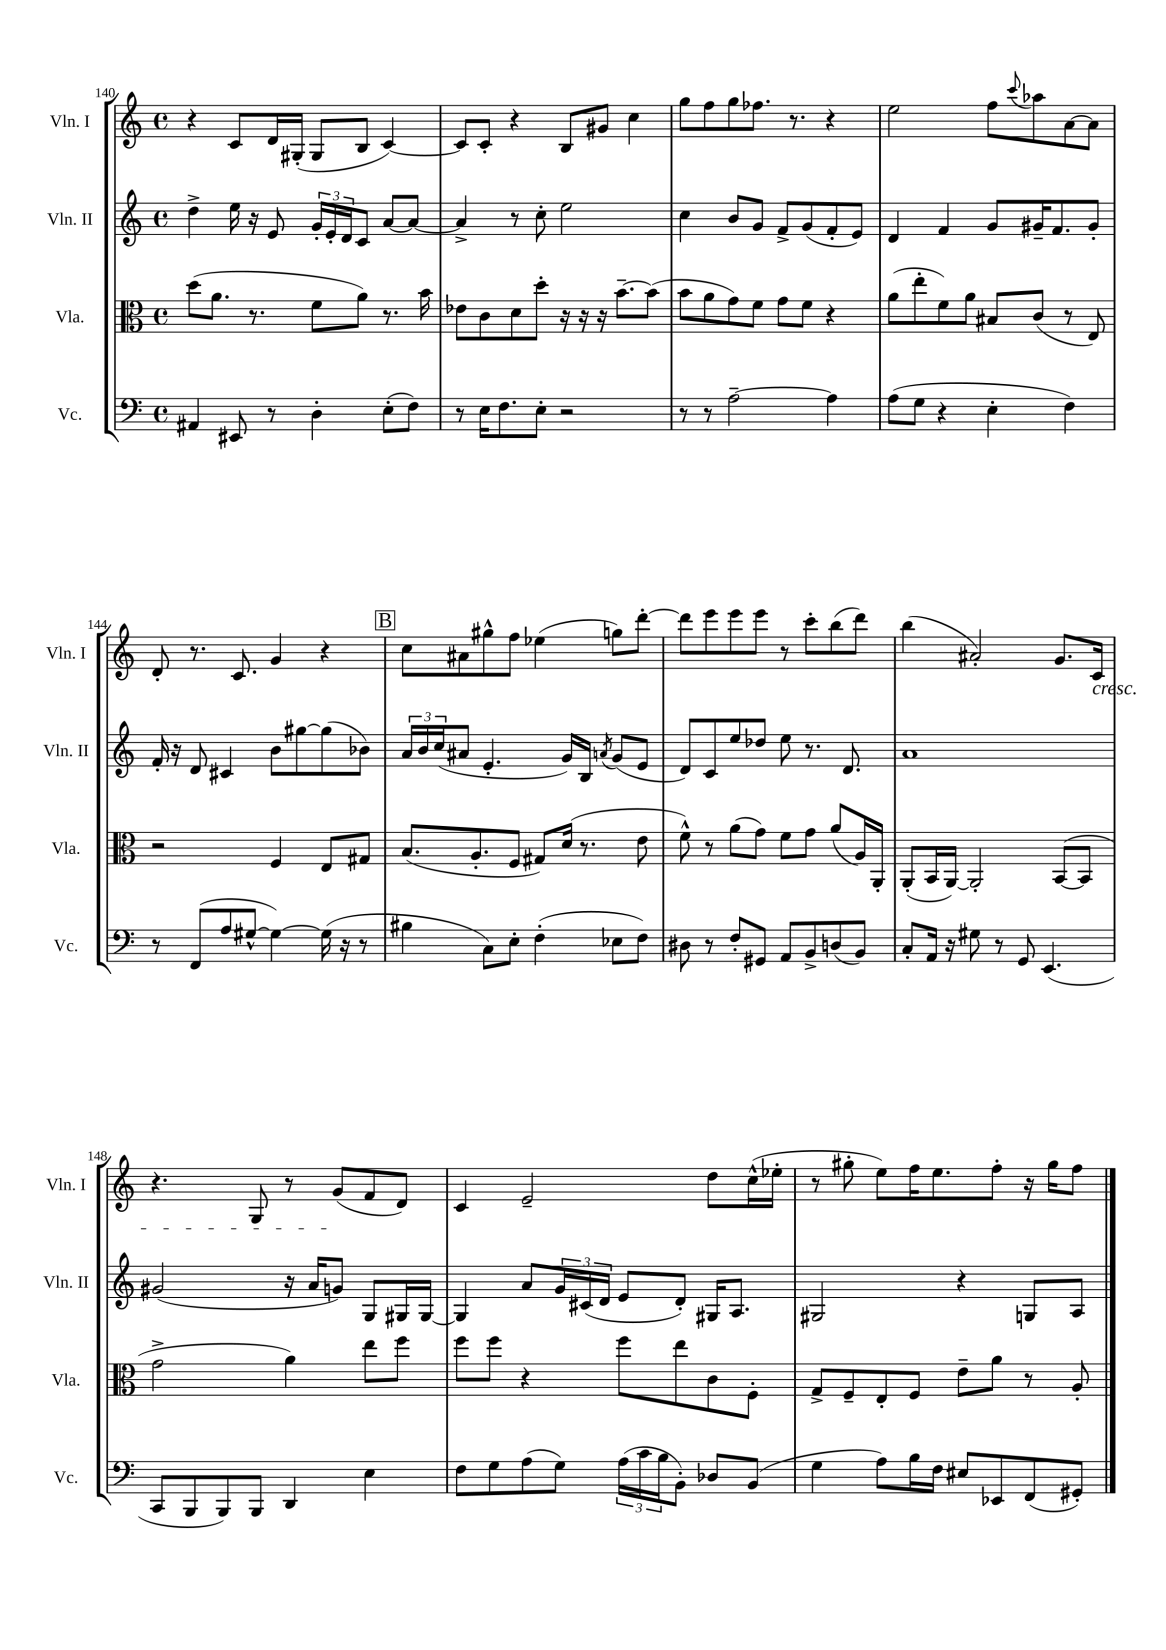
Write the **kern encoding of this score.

**kern	**kern	**kern	**kern
*part4	*part3	*part2	*part1
*staff4	*staff3	*staff2	*staff1
*I"Vc.	*I"Vla.	*I"Vln. II	*I"Vln. I
*I'Vc.	*I'Vla.	*I'Vln. II	*I'Vln. I
*clefF4	*clefC3	*clefG2	*clefG2
*k[]	*k[]	*k[]	*k[]
*M4/4	*M4/4	*M4/4	*M4/4
*met(c)	*met(c)	*met(c)	*met(c)
=140	=140	=140	=140
4AA#X/	(8dd\L	4dd^\	4r
.	8.a\J	.	.
8EE#X/	.	16ee\	8c/L
.	8.r	16r	.
8r	.	8e/	16d/L
.	.	.	(16G#X'/JJ
4D'\	8f\L	24g'/LL	8G#/L
.	.	24e'/	.
.	.	24d/J	.
.	8a\J)	8c/J	8B/J
(8E'\L	8.r	[8a/L	[4c/)
8F\J)	.	8a/J_	.
.	16b\	.	.
=141	=141	=141	=141
8r	8e-X\L	4a^/]	8c/L]
16E\KL	8c\	.	8c'/J
8.F\	.	.	.
.	8d\	8r	4r
8E'\J	8dd'\J	8cc'\	.
2r	16r	2ee\	8B/L
.	16r	.	.
.	16r	.	8g#X/J
.	[8.b~\L	.	.
.	.	.	4cc\
.	(8b\J]	.	.
=142	=142	=142	=142
8r	8b\L	4cc\	8gg\L
8r	8a\	.	8ff\
[2A~\	8g\)	8b/L	8gg\
.	8f\J	8g/J	8.ff-X\J
.	8g\L	8f^/L	.
.	.	.	8.r
.	8f\J	(8g/	.
4A\]	4r	8f'/	4r
.	.	8e/J)	.
=143	=143	=143	=143
(8A\L	(8a\L	4d/	2ee\
8G\J	8ee'\	.	.
4r	8f\)	4f/	.
.	8a\J	.	.
4E'\	8B#X/L	8g/L	8ff\L
.	.	.	8qqccc/
.	(8c/J	16g#X~/K	8aa-X\
.	.	8.f/	.
4F\)	8r	.	[8a\
.	8E/)	8g#'/J	8a\J]
!!LO:LB:g=z
=144	=144	=144	=144
8r	2r	16f'/	8d'/
.	.	16r	.
(8FF/L	.	8d/	8.r
8A/	.	4c#X/	.
.	.	.	8.c/
[8G#X^^/J	.	.	.
4G#\_)	4F/	8b\L	4g/
.	.	[8gg#X\	.
(16G#\]	8E/L	(8gg#\]	4r
16r	.	.	.
8r	8G#X/J	8b-X\J)	.
!!LO:REH:place=s1:t=B
=145	=145	=145	=145
4B#X\	(8.B/L	24a/LL	8cc\L
.	.	24b/	.
.	.	(24cc/J	.
.	.	8a#X/J	8a#X\
.	8.A'/	.	.
8C\L)	.	4.e'/	8gg#X^^\
8E'\J	8F/J	.	8ff\J
(4F'\	8G#X/L)	.	(4ee-X\
.	(16d/Jk	16g/LL)	.
.	8.r	16B/JJ	.
.	.	8qan/	.
8E-X\L	.	(8g/L	8ggn\L)
8F\J)	8e\	8e/J	[8ddd'\J
=146	=146	=146	=146
8D#X\	8f^^\)	8d/L)	8ddd\L]
8r	8r	8c/	8eee\
8F'/L	(8a\L	8ee/	8eee\
8GG#X/J	8g\J)	8dd-X/J	8eee\J
8AA/L	8f\L	8ee\	8r
8BB^/	8g\J	8.r	8ccc'\L
(8Dn/	(8a/L	.	(8bb\
.	.	8.d/	.
8BB/J)	16A/L)	.	8ddd\J)
.	16AA'/JJ	.	.
=147	=147	=147	=147
8C'/L	(8AA'/L	1a	(4bb\
16AA/Jk	16BB/L	.	.
16r	[16AA/JJ)	.	.
8G#X\	2AA'/]	.	2a#X'/)
8r	.	.	.
8GG/	.	.	.
(4.EE/	.	.	.
.	([8BB/L	.	8.g/L
.	8BB/J]	.	.
!	!	!	!LO:TX:b:i:t=cresc.
.	.	.	16c/Jk
!!LO:LB:g=z
=148	=148	=148	=148
8CC/L	2g^\	(2g#X/	4.r
8BBB/	.	.	.
8BBB/)	.	.	.
8BBB/J	.	.	8G/
4DD/	4a\)	16r	8r
.	.	16a/KL	.
.	.	8gn/J)	(8g/L
4E\	8ee\L	8G/L	8f/
.	8ff\J	16G#X/L	8d/J)
.	.	[16G#/JJ	.
=149	=149	=149	=149
8F\L	8ff\L	4G#/]	4c/
8G\	8ff\J	.	.
(8A\	4r	8a/L	2e~/
8G\J)	.	24g/L	.
.	.	(24c#X/	.
.	.	24d/JJ	.
(24A\LL	8ff\L	8e/L	.
24c\	.	.	.
24B\J	.	.	.
8BB'\J)	8ee\	8d'/J)	.
8D-X/L	8c\	16G#X/KL	8dd\L
.	.	8.A/J	.
(8BB/J	8F'\J	.	(16cc^^\L
.	.	.	16ee-X'\JJ
=150	=150	=150	=150
4G\	8G^/L	2G#X/	8r
.	8F~/	.	8gg#X'\
8A\L)	8E'/	.	8ee\L)
16B\L	8F/J	.	16ff\K
16F\JJ	.	.	8.ee\
8E#X/L	8e~\L	4r	.
8EE-X/	8a\J	.	8ff'\J
(8FF/	8r	8Gn/L	16r
.	.	.	16gg#\KL
8GG#X'/J)	8A'/	8A/J	8ff\J
==	==	==	==
*-	*-	*-	*-
